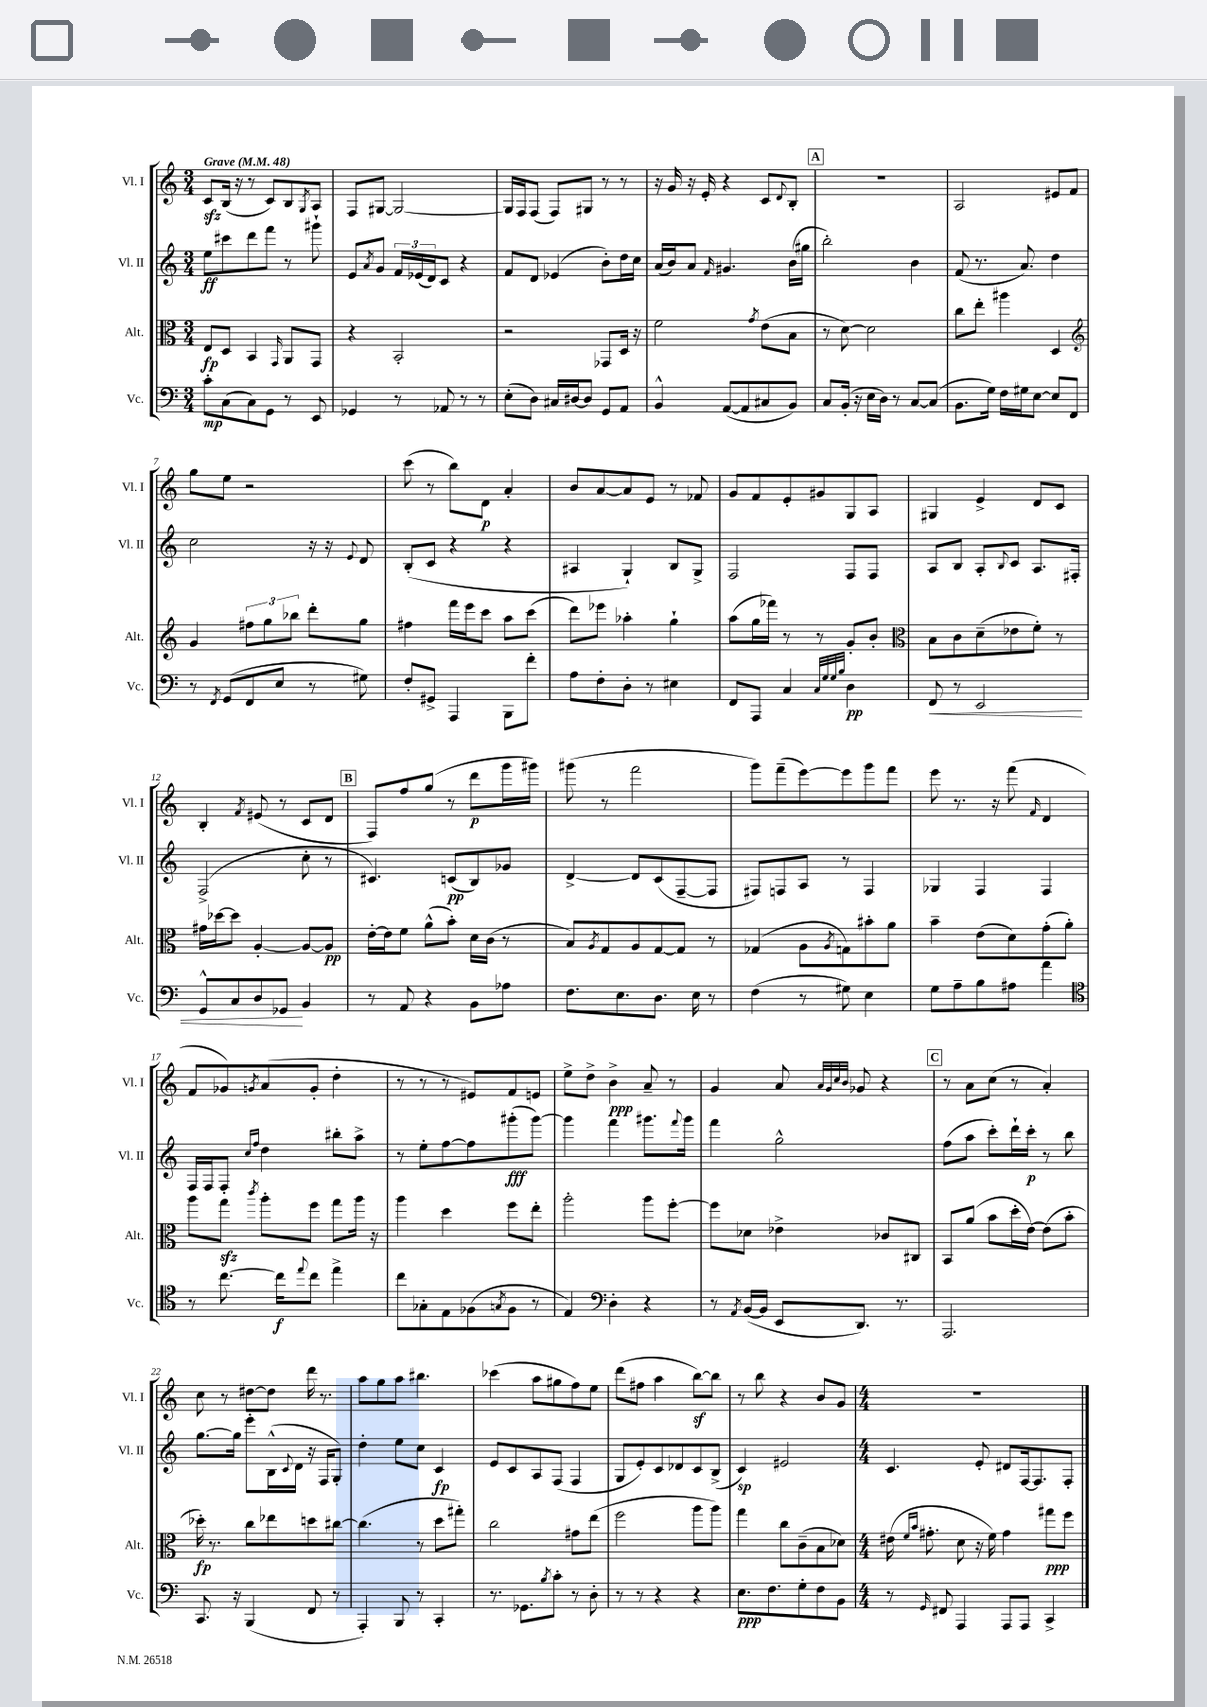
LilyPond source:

<<
\new StaffGroup <<
\new Staff = "s0" \with { instrumentName = "Vl. I" shortInstrumentName = "Vl. I" } {
    \clef treble \key c \major \numericTimeSignature \time 3/4 \tempo "Grave" 4 = 48
    c'8\sfz b16( r16 r8 c'8) b8 \acciaccatura { g8 } a8 |
    f8 gis8~ gis2~ |
    gis16 f16 f8( f8) gis8 r8 r8 |
    r16 g'16 r16 e'16-. r4 c'8 \appoggiatura { d'8 } b8-. |
    \mark \markup { \box "A" } R2. |
    a2 eis'8 f'8 |
    g''8 e''8 r2 |
    c'''8( r8 b''8) d'8\p a'4-. |
    b'8 a'8~ a'8 e'8 r8 fes'8 |
    g'8 f'8 e'8-. gis'8 g8 a8 |
    gis4 e'4-> d'8 c'8 |
    b4-. \acciaccatura { f'8 } eis'8( r8 c'8 d'8 |
    \mark \markup { \box "B" } f8) f''8 g''8( r8 d'''8\p g'''16 gis'''16) |
    gis'''8( r8 f'''2 |
    g'''8) f'''8--( e'''8~) e'''8 g'''8 f'''8 |
    e'''8 r8. r16 f'''8( \grace { f'16 } d'4 |
    f'8 ges'8) \acciaccatura { g'8 } a'8( g'8-. d''4-. |
    r8 r8 r8 eis'8) f'8 e'8 |
    e''8-> d''8-> b'4->\ppp a'8-- r8 |
    g'4 a'8 \grace { a'32 g'32 c''32 b'32 } ges'8 r4 |
    \mark \markup { \box "C" } r8 a'8 c''8( r8 a'4-.) |
    c''8 r8 dis''8~ dis''8 d'''16 r8. |
    a''8 g''8 a''8 bis''4. |
    ces'''4( a''8 gis''8 f''8) e''8 |
    d'''8( fis''8 a''4 b''8~\sf) b''8 |
    r8 b''8 r4 b'8 g'8 |
    \numericTimeSignature \time 4/4 R1 \bar "|." |
}
\new Staff = "s1" \with { instrumentName = "Vl. II" shortInstrumentName = "Vl. II" } {
    \clef treble \key c \major \numericTimeSignature \time 3/4
    e''8\ff cis'''8 d'''8 f'''8 r8 gis'''8-! |
    e'8 \acciaccatura { a'8 } g'8 \tuplet 3/2 { f'16 ees'16( d'16) } c'8 r4 |
    f'8 d'8 ees'4( b'8-.) d''16 c''16 |
    a'16( b'16) a'8 \grace { f'16 } gis'4. b'16( gis''16 |
    \mark \markup { \box "A" } b''2-.) b'4 |
    f'8( r8. a'8.) d''4 |
    c''2 r16 r16 \appoggiatura { e'8 } d'8 |
    b8-.( c'8 r4 r4 |
    ais4 g4-!) b8 g8-> |
    f2 f8 f8 |
    a8 b8 a8-. \appoggiatura { b8 } c'8 a8. fis16-. |
    f2->( c''8-. r8 |
    \mark \markup { \box "B" } cis'4.) c'8\pp( b8) ges'8 |
    d'4~-> d'8 c'8( f8~-- f8 |
    fis8) f8 a8 r8 f4 |
    ges4 f4 f4 |
    f16 f16 f8-. \grace { c''16 f''16 } d''4 bis''8-. a''8-> |
    r8 e''8-. f''8~ f''8 gis'''8-.\fff( gis'''8~) |
    gis'''4 f'''4 gis'''8. \appoggiatura { f'''8 } gis'''16 |
    f'''4 g''2-^ |
    \mark \markup { \box "C" } f''8( a''8 c'''8-.) d'''16-! c'''16-.\p r8 b''8 |
    g''8.~ g''16 e'''8-. b16-^( \appoggiatura { c'8 } d'16 r16 f16 g8-.) |
    d''4-. e''8 c''8 c'4\fp |
    e'8 c'8 a8 f8( f4 |
    g8 e'8-.) c'8 des'8 c'8 b8->( |
    c'4\sp) eis'2 |
    \numericTimeSignature \time 4/4 c'4. e'8-. dis'8 f16~ f8. f8-. \bar "|." |
}
\new Staff = "s2" \with { instrumentName = "Alt." shortInstrumentName = "Alt." } {
    \clef alto \key c \major \numericTimeSignature \time 3/4
    e8\fp d8 b,4 \grace { g,16 } a,8 g,8 |
    r4 b,2-. |
    r2 ges,8 d16 r16 |
    f'2 \acciaccatura { g'8 } e'8( b8 |
    \mark \markup { \box "A" } r8 d'8~) d'2 |
    c''8 e''8-. ais''4 d4 |
    \clef treble g'4 \tuplet 3/2 { fis''8 g''8 bes''8 } d'''8-. g''8 |
    fis''4 f'''16 e'''16 c'''8 a''8 c'''8( |
    d'''8) ees'''8 aes''4-. g''4-! |
    a''8( g''16 fes'''16) r8 r8 g'8-. b'8-. |
    \clef alto b8 c'8 d'8--( ees'8 f'8-.) r8 |
    gis'16 des''16~ des''8 a4~-. a8~ a8\pp |
    \mark \markup { \box "B" } e'16~-. e'16 f'8 a'8-^( b'8-.) d'16 c'16( r8 |
    b8) \acciaccatura { a8 } g8 a8 g8~ g8 r8 |
    ges4( a8 \acciaccatura { a8 } g8) bis'8-. a'8 |
    b'4-- e'8( d'8) g'8-.( a'8-.) |
    a''8 g''8\sfz \acciaccatura { c'''8 } a''8-. f''8 g''8 a''16 r16 |
    a''4 d''4 f''8 e''8-. |
    a''2-. a''8 f''8~-. |
    f''8 des'8 ees'4-> ces'8 cis8 |
    \mark \markup { \box "C" } b,8 a'8( b'8 d''16-. e'16~) e'8( b'8-. |
    des''16-.\fp) r8. c''8 ees''8 d''8 cis''8~ |
    cis''4.( r8 d''8 gis''8-.) |
    c''2 gis'8 e''8( |
    f''2 a''8 a''8) |
    g''4 c''8 c'8--( b8 des'8) |
    \numericTimeSignature \time 4/4 eis'16( \grace { f'16 b'16 } gis'8.-. d'8 r16 f'16) gis'4 gis''8\ppp f''8 \bar "|." |
}
\new Staff = "s3" \with { instrumentName = "Vc." shortInstrumentName = "Vc." } {
    \clef bass \key c \major \numericTimeSignature \time 3/4
    c'8-.\mp c8( c8) g,8 r8 e,8 |
    ges,4 r8 aes,8 r8 r8 |
    e8-.( d8) cis16 dis16~ dis8 g,8 a,8 |
    b,4-^ a,8~( a,8 cis8 b,8) |
    \mark \markup { \box "A" } c8 b,16-.( r16 e16 d16) r8 c8~ c8( |
    b,8. g16) f16 gis16 e8~ e8 f,8 |
    r8 \acciaccatura { f,8 } g,8( f,8 e8 r8 gis8) |
    f8-. gis,8-> a,,4 b,,8 f'8-. |
    a8 f8-. d8-. r8 eis4 |
    f,8 a,,8 c4 \grace { c32 g32 g32 b32 } d4\pp |
    f,8\< r8 e,2 |
    g,8-^ c8 d8 ges,8\! b,4 |
    \mark \markup { \box "B" } r8 a,8 r4 b,8 aes8 |
    f8. e8. d8. e16 r8 |
    f4( r8 gis8) e4 |
    g8 a8-- b8 ais8 a'4 |
    \clef tenor r8 c''8.~ c''16\f \appoggiatura { e''8 } c''8 e''4-> |
    c''8 ges8-. e8 fes8( \acciaccatura { g8 } fes8 r8 |
    e4) \clef bass d4-. r4 |
    r8 \acciaccatura { a,8 } b,16~( b,16 e,8 d,8.) r8. |
    \mark \markup { \box "C" } a,,2. |
    c,8. r16 b,,4( f,8 r8 |
    a,,4-.) b,,8 r8 c,4-. |
    r8. ges,8. \acciaccatura { b8 } c'8-. r8 d8-. |
    r8 r8 r4 r4 |
    e8.\ppp f8. g8-. f8 b,8 |
    \numericTimeSignature \time 4/4 r8 \grace { g,16 } fis,8 a,,4 a,,8 a,,8 c,4-> \bar "|." |
}
>>
>>
